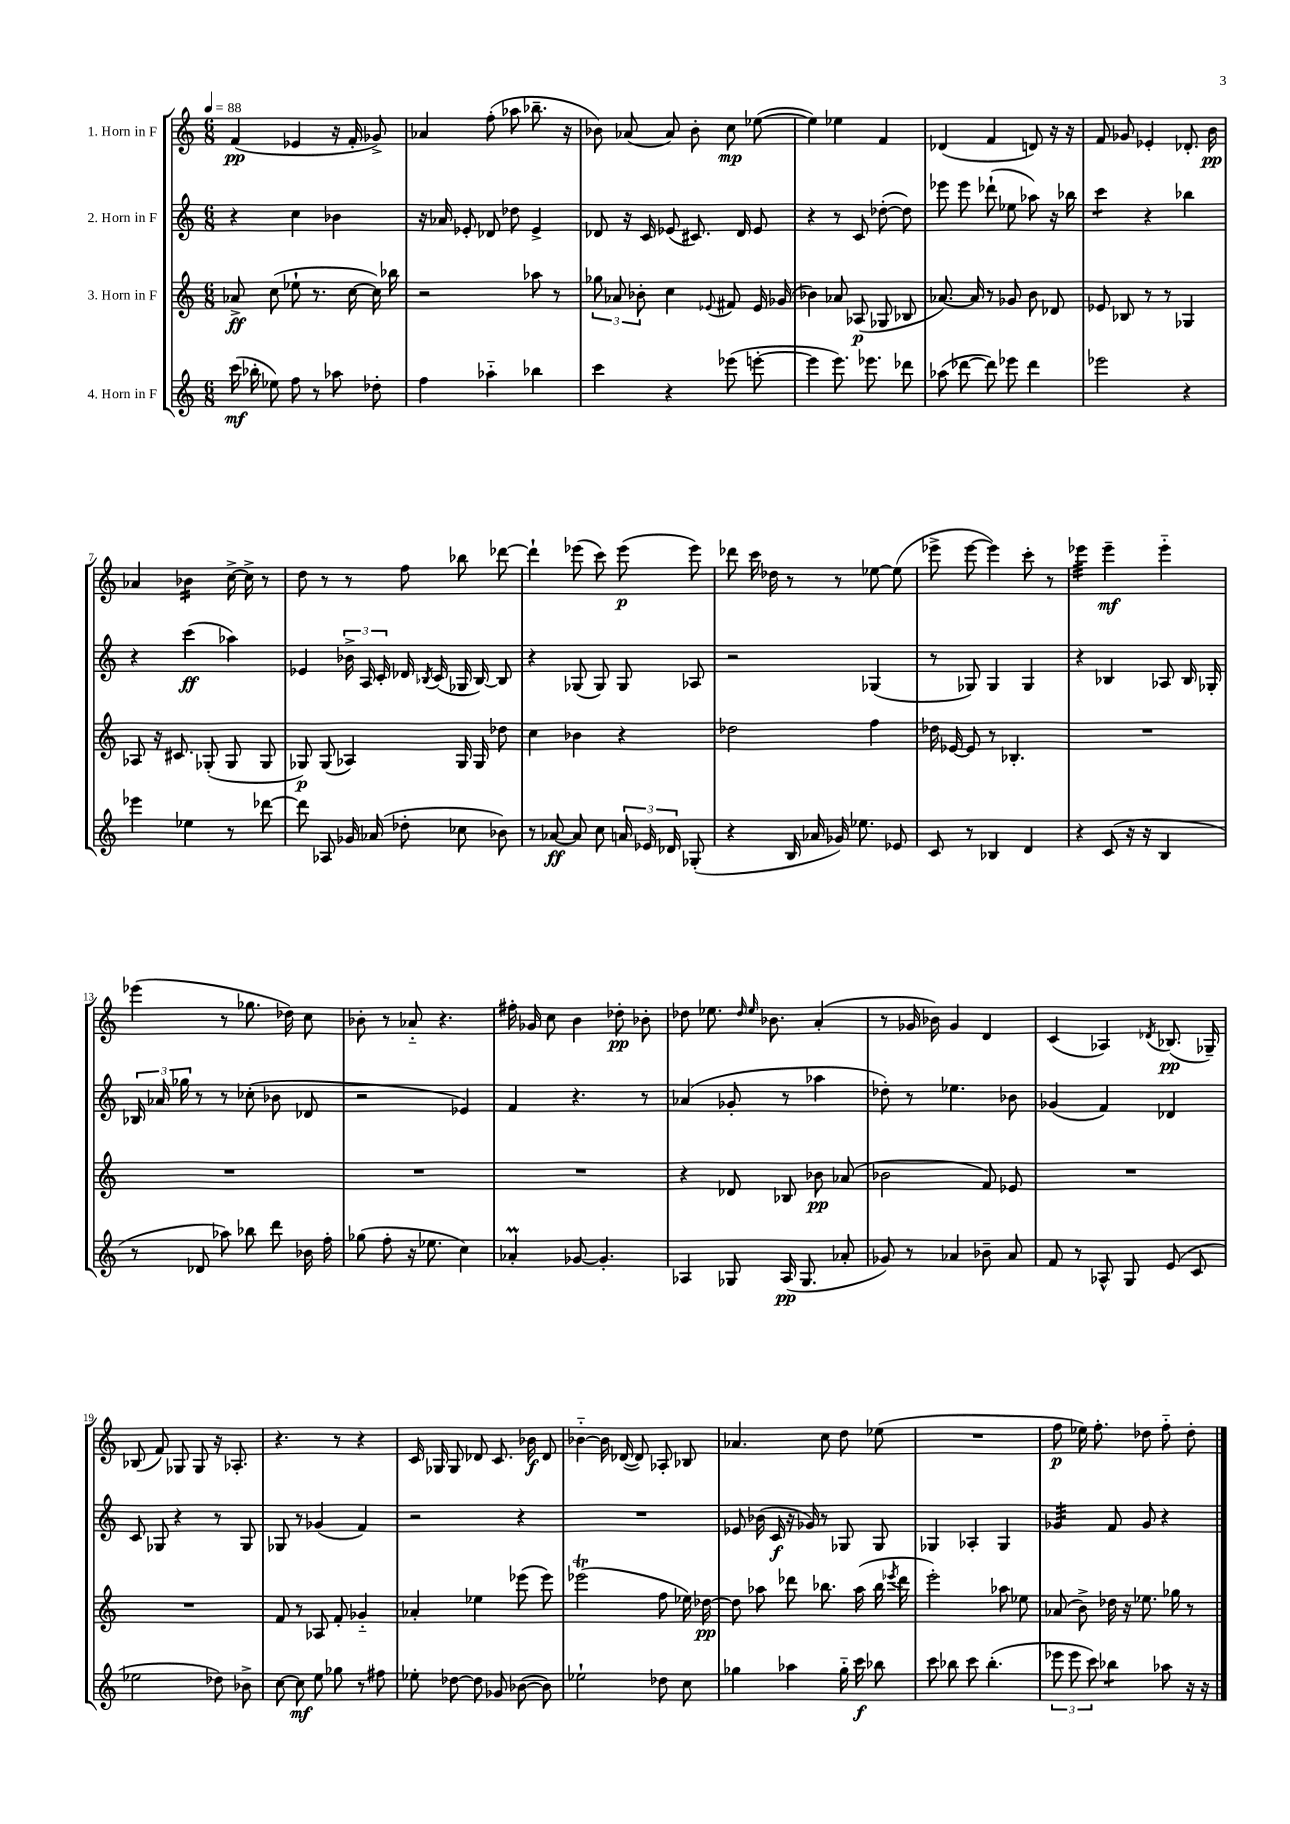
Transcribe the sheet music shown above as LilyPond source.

<<
\new StaffGroup <<
\new Staff = "s0" \with { instrumentName = "1. Horn in F" } {
    \clef treble \key c \major \numericTimeSignature \time 6/8 \tempo 4 = 88
    \autoBeamOff f'4\pp( ees'4 r16 f'16-. ges'8->) |
    aes'4 f''8-.( aes''8 bes''8.-- r16 |
    bes'8) aes'8( aes'8) bes'8-. c''8\mp ees''8~( |
    ees''4) ees''4 f'4 |
    des'4( f'4 d'8) r16 r16 |
    f'8 ges'8 ees'4-. des'8.-. b'16\pp |
    aes'4 bes'4:16 c''16~-> c''16-> r8 |
    d''8 r8 r8 f''8 bes''8 des'''8~ |
    des'''4-! ees'''8( c'''8) ees'''8\p( ees'''8) |
    des'''8 c'''16 des''16 r8 r8 ees''8~ ees''8( |
    ees'''8-> ees'''8~ ees'''4) c'''8-. r8 |
    ees'''4:32 ees'''4--\mf ees'''4-_ |
    ees'''4( r8 ges''8. des''16) c''8 |
    bes'8-. r8 aes'8-_ r4. |
    fis''16-. ges'16 c''8 b'4 des''8-.\pp bes'8-. |
    des''8 ees''8. \grace { des''16 ees''16 } bes'8. a'4-.( |
    r8 ges'16 bes'16) ges'4 d'4 |
    c'4( aes4) \acciaccatura { des'8 } bes8.\pp( ges16--) |
    bes8( f'8) ges8 ges8 r16 aes8.-. |
    r4. r8 r4 |
    c'16 ges16 ges8 des'8 c'8. bes'16\f des'8 |
    bes'4~-_ bes'16 des'16~( des'8) aes8-. bes8 |
    aes'4. c''8 d''8 ees''8( |
    R2. |
    f''8\p ees''16) f''8.-. des''8 f''8-_ des''8-. \bar "|." |
}
\new Staff = "s1" \with { instrumentName = "2. Horn in F" } {
    \clef treble \key c \major \numericTimeSignature \time 6/8
    \autoBeamOff r4 c''4 bes'4 |
    r16 aes'16 ees'8-. des'8 des''8 ees'4-> |
    des'8 r16 c'16 ees'8( cis'8.) des'16 ees'8 |
    r4 r8 c'8 des''8~-.( des''8) |
    ees'''8 ees'''8 des'''8-!( ees''8 aes''8) r16 bes''16 |
    c'''4:8 r4 bes''4 |
    r4 c'''4\ff( aes''4) |
    ees'4 \tuplet 3/2 { bes'16-> a16 c'16-. } des'16 \acciaccatura { bes8 } c'16( ges16 bes16~) bes8 |
    r4 ges8( ges8) ges8 aes8 |
    r2 ges4( |
    r8 ges8) ges4 ges4 |
    r4 bes4 aes8 bes16 ges16-. |
    \tuplet 3/2 { bes16 aes'16 ges''16 } r8 r8 ces''8-.( bes'8 des'8 |
    r2 ees'4) |
    f'4 r4. r8 |
    aes'4( ges'8-. r8 aes''4 |
    des''8-.) r8 ees''4. bes'8 |
    ges'4( f'4) des'4 |
    c'8 ges8 r4 r8 ges8 |
    ges8 r8 ges'4( f'4) |
    r2 r4 |
    R2. |
    ees'8 bes'16( c'16\f r16 ges'16) r8 ges8 ges8 |
    ges4 aes4-. ges4 |
    ges'4:32 f'8 ges'8 r4 \bar "|." |
}
\new Staff = "s2" \with { instrumentName = "3. Horn in F" } {
    \clef treble \key c \major \numericTimeSignature \time 6/8
    \autoBeamOff aes'8->\ff c''8( ees''8-! r8. c''16~ c''16) bes''16 |
    r2 aes''8 r8 |
    \tuplet 3/2 { ges''8 aes'8 bes'8-. } c''4 \appoggiatura { ees'8 } fis'8 ees'16 ges'16( |
    bes'4) aes'8 aes8\p( ges8 bes8 |
    aes'8.~) aes'16 r8 ges'8 b'8 des'8 |
    ees'8 bes8 r8 r8 ges4 |
    aes8 r16 cis'8. ges8-.( ges8 ges8 |
    ges8\p) ges8( aes4) ges16 ges16 des''8 |
    c''4 bes'4 r4 |
    des''2 f''4 |
    des''16 ees'16~ ees'8 r8 bes4.-. |
    R2. |
    R2. |
    R2. |
    R2. |
    r4 des'8 bes8 bes'8\pp aes'8( |
    bes'2 f'8) ees'8 |
    R2. |
    R2. |
    f'8 r8 aes8 f'8-. ges'4-_ |
    aes'4-. ees''4 ees'''8( ees'''8) |
    ees'''2\trill( f''8 ees''16) des''16~\pp |
    des''8 aes''8 des'''8 bes''8. aes''16( bes''16 \acciaccatura { ees'''8 } des'''16 |
    e'''2-.) aes''8 ees''8 |
    aes'8( b'8->) des''16 r16 ees''8. ges''16 r8 \bar "|." |
}
\new Staff = "s3" \with { instrumentName = "4. Horn in F" } {
    \clef treble \key c \major \numericTimeSignature \time 6/8
    \autoBeamOff c'''16\mf( bes''16-. ees''8) f''8 r8 aes''8 des''8-. |
    f''4 aes''4-_ bes''4 |
    c'''4 r4 ees'''8( e'''8~-. |
    e'''4 e'''8.) ees'''8. des'''8 |
    aes''8( des'''8~ des'''8) ees'''8 des'''4 |
    ees'''2 r4 |
    ees'''4 ees''4 r8 des'''8~ |
    des'''8 aes8 ges'16 aes'16( des''8-. ces''8 bes'8) |
    r8 aes'8~\ff aes'8 c''8 \tuplet 3/2 { a'16 ees'16 des'16 } ges8-.( |
    r4 b16 aes'16 ges'16) ees''8. ees'8 |
    c'8 r8 bes4 d'4 |
    r4 c'8( r16 r16 b4 |
    r8 des'8 aes''8) bes''8 d'''8 bes'16 f''16-. |
    ges''8( f''8-. r16 ees''8. c''4) |
    aes'4-.\prall ges'8~ ges'4.-. |
    aes4 ges8 aes16\pp( ges8. aes'8-. |
    ges'8) r8 aes'4 bes'8-- aes'8 |
    f'8 r8 aes8-^ g8 e'8( c'8 |
    ees''2 des''8) bes'8-> |
    c''8~ c''8\mf e''8 ges''8 r8 fis''8 |
    ees''8-. des''8~ des''8 ges'8 bes'8~( bes'8) |
    ees''2-! des''8 c''8 |
    ges''4 aes''4 ges''16-_ c'''16\f bes''8 |
    c'''8 bes''8 c'''8 bes''4.-.( |
    \tuplet 3/2 { ees'''8 ees'''8 c'''8) } bes''4:8 aes''8 r16 r16 \bar "|." |
}
>>
>>
